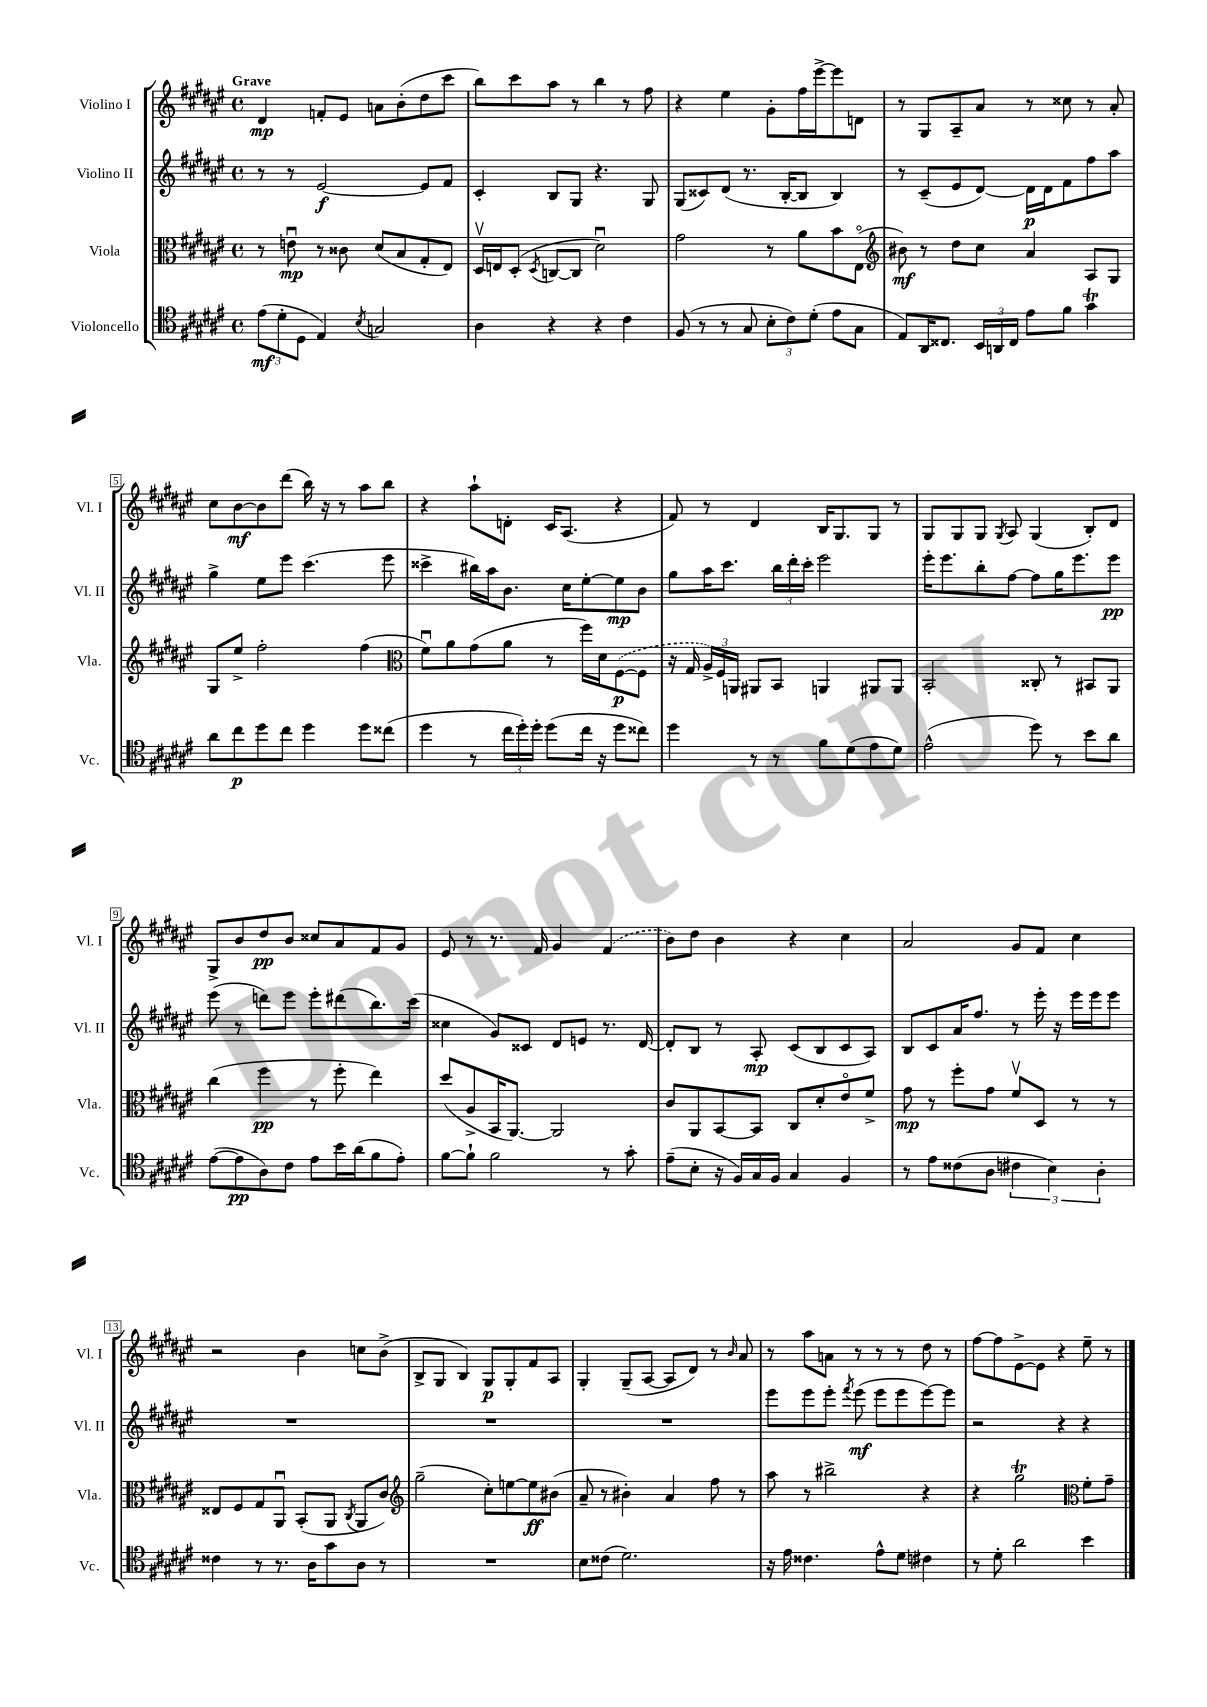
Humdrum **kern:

**kern	**kern	**kern	**kern
*staff4	*staff3	*staff2	*staff1
*clefC4	*clefC3	*clefG2	*clefG2
*k[f#c#g#d#a#e#]	*k[f#c#g#d#a#e#]	*k[f#c#g#d#a#e#]	*k[f#c#g#d#a#e#]
*M4/4	*M4/4	*M4/4	*M4/4
*met(c)	*met(c)	*met(c)	*met(c)
(12e#	8r	8r	4d#
12d#'	.	.	.
.	8eu	8r	.
12D#	.	.	.
4E#)	8r	[2e#	8f'
.	8c##	.	8e#
8qB	.	.	.
2G	(8d#	.	8a
.	8B	.	(8b'
.	8G#'	8e#]	8dd#
.	8E#)	8f#	8ccc#
=	=	=	=
4A#	16D#v	4c#'	8bb)
.	16E	.	.
.	(8D#'	.	8ccc#
.	8qD#	.	.
4r	[8C	8B	8aa#
.	8C]	8G#	8r
4r	2d#u)	4.r	4bb
4c#	.	.	8r
.	.	8G#	8ff#
=	=	=	=
(8F#	2g#	(8G#	4r
8r	.	8c##)	.
8r	.	(8d#	4ee#
8G#	.	8.r	.
12B'	8r	.	8g#'
.	.	[16B'	.
12c#)	.	.	.
.	8a#	8B]	16ff#
(12d#'	.	.	.
.	.	.	[16eee#^
8e#	8b	4B)	8eee#]
8G#	(8E#o	.	8d
=	=	=	=
*	*clefG2	*	*
8E#)	8b#)	8r	8r
16AA#	8r	(8c#~	8G#
8.C##	.	.	.
.	8dd#	8e#	8A#~
24BB	8cc#	[8d#)	8a#
24AA	.	.	.
24C##	.	.	.
8e#	4a#	16d#]	8r
.	.	16d#	.
8f#	.	8f#	8cc##
4g#	8A#	8ff#	8r
.	8G#	8aa#	8a#'
=	=	=	=
8a#	8G#	4gg#^	8cc#
8cc#	8ee#^	.	[8b
8dd#	2ff#'	8ee#	8b]
8cc#	.	8eee#	(8ddd#
4dd#	.	(4.ccc#	16bb)
.	.	.	16r
.	.	.	8r
8dd#	(4ff#	.	8aa#
(8cc##	.	8eee#	8bb
=	=	=	=
*	*clefC3	*	*
4dd#	8f#u)	4ccc##^	4r
.	8a#	.	.
8r	(8g#	16bb#)	8aa#`
.	.	16aa#	.
24cc#	8a#	8.b	8d'
24dd#')	.	.	.
24dd#'	.	.	.
(8dd#	8r	.	16c#
.	.	16cc#	(8.A#
16cc#	16ff#)	[8ee#'	.
16r	16d#	.	.
8dd#	([8F#	8ee#]	4r
8cc##)	8F#]	8b	.
=	=	=	=
4dd#	16r	8gg#	8f#)
.	16G#	.	.
.	24A#^)	16aa#	8r
.	24F#	.	.
.	.	8.ccc#	.
.	24AA	.	.
8r	8AA#	.	4d#
8r	8BB	24bb	.
.	.	24ddd#'	.
.	.	24ccc#'	.
8f#	4AA	2eee#	16B
.	.	.	8.G#
(8d#	.	.	.
8e#	8AA#	.	8G#
8d#)	8AA#	.	8r
=	=	=	=
(2e#^^	2BB'	16eee#'	8G#
.	.	8.eee#	.
.	.	.	8G#
.	.	8bb'	8G#
.	.	.	8qG#
.	.	[8ff#	8A#
8dd#)	8C##'	8ff#]	(4G#
8r	8r	16gg#	.
.	.	8.eee#	.
8b	8BB#	.	8B')
8a#	8AA#	8eee#	8d#
=	=	=	=
([8e#	(4cc#	(8eee#	8G#^
8e#]	.	8r	8b
8A#)	4ff#	8ddd)	8dd#
8c#	.	8eee#	8b
8e#	8r	8eee#'	8cc##
16b	8ff#'	(8ddd#	8a#
(16a#	.	.	.
8f#	4ee#)	8.bb)	8f#
8e#')	.	.	8g#
.	.	(16ccc#	.
=	=	=	=
[8f#	(8dd#	4cc##	8e#
8f#`]	8A#^	.	8r
2f#	16BB	8g#)	8.r
.	[8.AA#)	.	.
.	.	8c##	.
.	.	.	16f#
.	2AA#]	8d#	4g#
.	.	8e	.
8r	.	8.r	(4f#
8g#'	.	.	.
.	.	[16d#	.
=	=	=	=
(8e#~	8c#	8d#']	8b)
8B'	8AA#	8B	8dd#
16r	[8BB	8r	4b
16F#)	.	.	.
16G#	8BB]	8A#'	.
16F#	.	.	.
4G#	8C#	(8c#	4r
.	8d#'	8B	.
4F#	8e#o	8c#	4cc#
.	8f#^	8A#)	.
=	=	=	=
8r	8g#	8B	2a#
8e#	8r	8c#	.
(8c##	8ff#'	16a#	.
.	.	8.ff#	.
8A#	8g#	.	.
6c#	8f#v	8r	8g#
.	8D#	16eee#'	8f#
6B)	.	.	.
.	.	16r	.
.	8r	16eee#	4cc#
.	.	16eee#	.
6A#'	.	.	.
.	8r	8eee#	.
=	=	=	=
4c##	8E##	1r	2r
.	8F#	.	.
8r	8G#	.	.
8.r	8AA#u	.	.
.	(8BB'	.	4b
16A#	.	.	.
8g#	8AA#	.	.
.	8qC#	.	.
8A#	8AA#	.	8cc
8r	8c#)	.	(8b^
=	=	=	=
*	*clefG2	*	*
1r	(2gg#~	1r	8B^
.	.	.	8G#
.	.	.	4B)
.	8cc#')	.	8G#
.	[8ee	.	8G#'
.	8ee]	.	8f#
.	(8b#	.	8A#
=	=	=	=
8B	8a#~	1r	4G#'
(8c##	8r	.	.
2.d#)	4b#')	.	(8G#~
.	.	.	[8A#
.	4a#	.	8A#]
.	.	.	8d#)
.	8ff#	.	8r
.	.	.	16qqb
.	8r	.	8a#
=	=	=	=
16r	8aa#	8eee#	8r
16e#	.	.	.
4.c##	8r	8eee#	8aa#
.	2bb#^	8eee#'	8a
.	.	8qfff#	.
.	.	(8eee#	8r
8e#^^	.	8eee#	8r
8d#	.	8eee#	8r
4c#	4r	[8eee#)	8dd#
.	.	8eee#]	8r
=	=	=	=
8r	4r	2r	[8ff#
8d#'	.	.	8ff#]
2a#	2gg#	.	[8e#^
.	.	.	8e#]
.	.	4r	4r
*	*clefC3	*	*
4b	8f#'	4r	8ee#~
.	8g#~	.	8r
==	==	==	==
*-	*-	*-	*-
